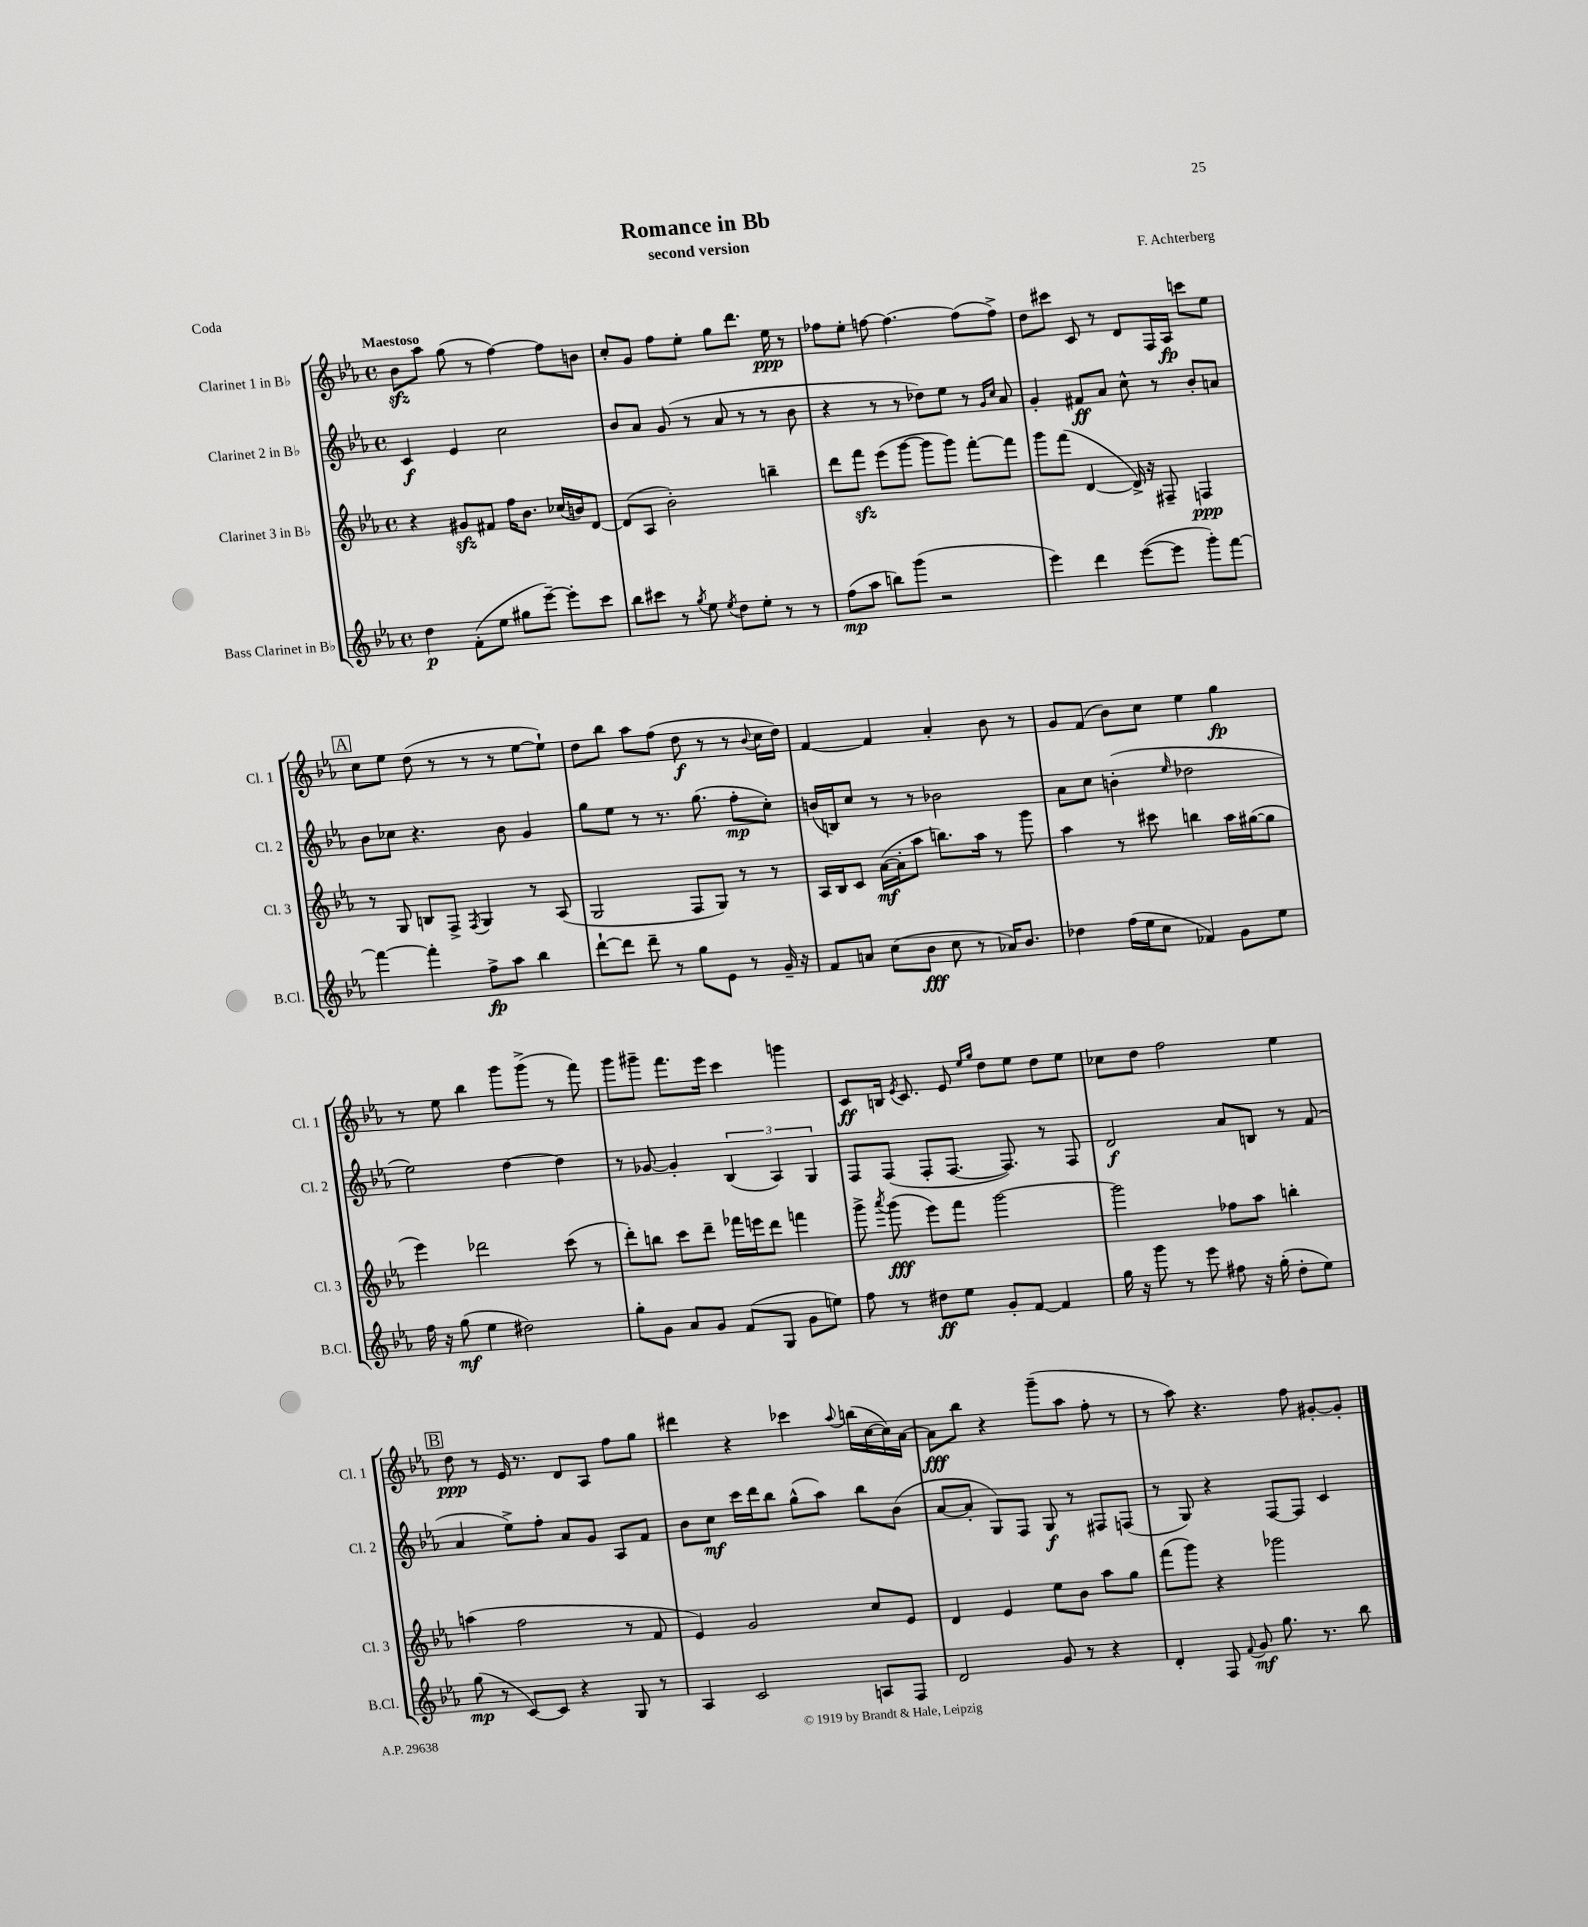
\header { title = "Romance in Bb" composer = "F. Achterberg" subtitle = "second version" piece = "Coda" }
<<
\new StaffGroup <<
\new Staff = "s0" \with { instrumentName = "Clarinet 1 in Bb" shortInstrumentName = "Cl. 1" } {
    \clef treble \key ees \major \defaultTimeSignature \time 4/4 \tempo "Maestoso"
    \autoBeamOff bes'8[\sfz aes''8] g''8( r8 f''4~) f''8[ b'8] |
    c''8[-. g'8] f''8[ ees''8]-. g''8[ d'''8.] ees''16\ppp r8 |
    fes''8[ ees''8]-. f''8~ f''4.~ f''8[( f''8]->) |
    d''8[ cis'''8] c'8 r8 d'8[ f16 aes16]\fp c'''8[ ees''8] |
    \mark \markup { \box "A" } c''8[ ees''8] d''8( r8 r8 r8 ees''8[~ ees''8]-!) |
    d''8[ bes''8] aes''8[ f''8]( d''8\f r8 r8 \appoggiatura { bes'8 } c''16[ d''16]) |
    f'4~ f'4 aes'4-. bes'8 r8 |
    g'8[ f'8]( bes'8[) c''8] ees''4 g''4\fp |
    r8 ees''8 bes''4 g'''8[ g'''8]->( r8 f'''8) |
    g'''8[ gis'''8]-- f'''8.[ ees'''16] c'''4 g'''4 |
    c'8[\ff b16] \acciaccatura { ees'8 } c'8. ees'8 \grace { ees''16[ g''16] } d''8[ ees''8] d''8[ ees''8] |
    ces''8[ d''8] f''2 ees''4 |
    \mark \markup { \box "B" } d''8\ppp r8 ees'16 r8. d'8[ aes8] f''8[ g''8] |
    dis'''4 r4 ces'''4 \appoggiatura { aes''8 } b''16[( c''16~ c''16) aes'16]~ |
    aes'8[\fff bes''8] r4 g'''8[--( aes''8] f''8-. r8 |
    r8 aes''8) r4. f''8 gis'8[~-. gis'8]-. \bar "|." |
}
\new Staff = "s1" \with { instrumentName = "Clarinet 2 in Bb" shortInstrumentName = "Cl. 2" } {
    \clef treble \key ees \major \defaultTimeSignature \time 4/4
    \autoBeamOff c'4\f ees'4 c''2 |
    bes'8[ aes'8] g'8( r8 aes'8 r8 r8 bes'8 |
    r4 r8 r8 des''8[) ees''8] r8 \grace { g'16[ c''16] } aes'8 |
    g'4-. fis'8[\ff aes'8] c''8-^ r8 bes'8[-. a'8] |
    \mark \markup { \box "A" } bes'8[ ces''8] r4. bes'8 g'4 |
    g''8[ ees''8] r8 r8. g''8.( f''8[-.\mp c''8]-.) |
    b'16[( b16) c''8] r8 r8 bes'2 |
    aes'8[ c''8] b'4-.( \grace { ees''16 } des''2 |
    ees''2) d''4~ d''4 |
    r8 ges'8~ ges'4-. \tuplet 3/2 { bes4( aes4) g4 } |
    f8[ f8]( f8[-. f8.]~ f8.) r8 f8 |
    d'2\f aes'8[ b8] r8 f'8( |
    \mark \markup { \box "B" } aes'4 ees''8[->) f''8]-. aes'8[ g'8] aes8[ f'8] |
    bes'8[ c''8]\mf c'''16[ d'''16 bes''8] g''8[-^( aes''8]) bes''8[ bes'8]( |
    aes'8[~ aes'8]-. g8[) f8] g8\f r8 fis8[ f8]( |
    r8 g8) r4 f8[~ f8] c'4 \bar "|." |
}
\new Staff = "s2" \with { instrumentName = "Clarinet 3 in Bb" shortInstrumentName = "Cl. 3" } {
    \clef treble \key ees \major \defaultTimeSignature \time 4/4
    \autoBeamOff r4 gis'8[\sfz fis'8] f''16[ bes'8.] ces''16[( b'16) d'8]~ |
    d'8[( aes8] bes'2-.) b''4-- |
    d'''8[ f'''8]\sfz ees'''8[( g'''8]~ g'''8[ g'''8]) f'''8[~-. f'''8] |
    g'''8[ f'''8]( d'4~ d'16->) r16 fis8-- f4\ppp |
    \mark \markup { \box "A" } r8 g8 b8[ f8]-> \acciaccatura { f8 } g4 r8 aes8( |
    g2 f8[ g8]) r8 r8 |
    aes16[ bes16 c'8] aes'16[~\mf( aes'16-. aes''8] b''8.[) aes''16] r8 g'''8 |
    aes''4 r8 cis'''8 b''4 aes''16[ gis''16~( gis''8] |
    ees'''4) des'''2 c'''8( r8 |
    d'''8[-.) b''8] c'''8[ d'''8]-- fes'''16[ e'''16 d'''8] f'''4 |
    g'''8-> \acciaccatura { aes'''8 } g'''8\fff( ees'''8[) f'''8] g'''2~ |
    g'''2 fes''8[ aes''8] b''4-. |
    \mark \markup { \box "B" } a''4( f''2 r8 f'8 |
    ees'4) g'2 c''8[ ees'8] |
    d'4 ees'4 ees''8[ bes'8] aes''8[ g''8] |
    f'''8[( g'''8]) r4 ges'''2 \bar "|." |
}
\new Staff = "s3" \with { instrumentName = "Bass Clarinet in Bb" shortInstrumentName = "B.Cl." } {
    \clef treble \key ees \major \defaultTimeSignature \time 4/4
    \autoBeamOff d''4\p f'8[-.( ees''8] gis''8[ ees'''8]~--) ees'''8[-. c'''8] |
    bes''8[ cis'''8] r8 \acciaccatura { g''8 } ees''8 \acciaccatura { ees''8 } d''8[ ees''8]-. r8 r8 |
    f''8[\mp( aes''8] b''8[) g'''8]( r2 |
    ees'''4) d'''4 ees'''8[~( ees'''8] g'''8[-.) f'''8]~ |
    \mark \markup { \box "A" } f'''4~ f'''4-. f''8[->\fp aes''8] bes''4 |
    d'''8[~-! d'''8] d'''8-- r8 g''8[ ees'8] r8 g'16-- r16 |
    f'8[ a'8] c''8[( bes'8]\fff c''8 r8 aes'16[) bes'8.] |
    des''4 f''16[( ees''16 c''8] fes'4) g'8[ ees''8] |
    f''16 r16 g''8\mf( ees''4 dis''2) |
    g''8[-. g'8] aes'8[ g'8] f'8[( g8] g'8[ e''8]) |
    f''8 r8 dis''8[\ff ees''8] g'8[-. f'8]~ f'4 |
    g''16 r16 g'''8 r8 ees'''8 fis''8 r16 g''16-.( d''8[-. ees''8]) |
    \mark \markup { \box "B" } g''8\mp( r8 c'8[~) c'8] r4 g8 r8 |
    aes4 c'2 a8[ f8] |
    d'2 g'8 r8 r4 |
    d'4-. f8 \appoggiatura { f'8 } g'8\mf g''8. r8. bes''8 \bar "|." |
}
>>
>>
\layout { \context { \Score \remove "Bar_number_engraver" } }
